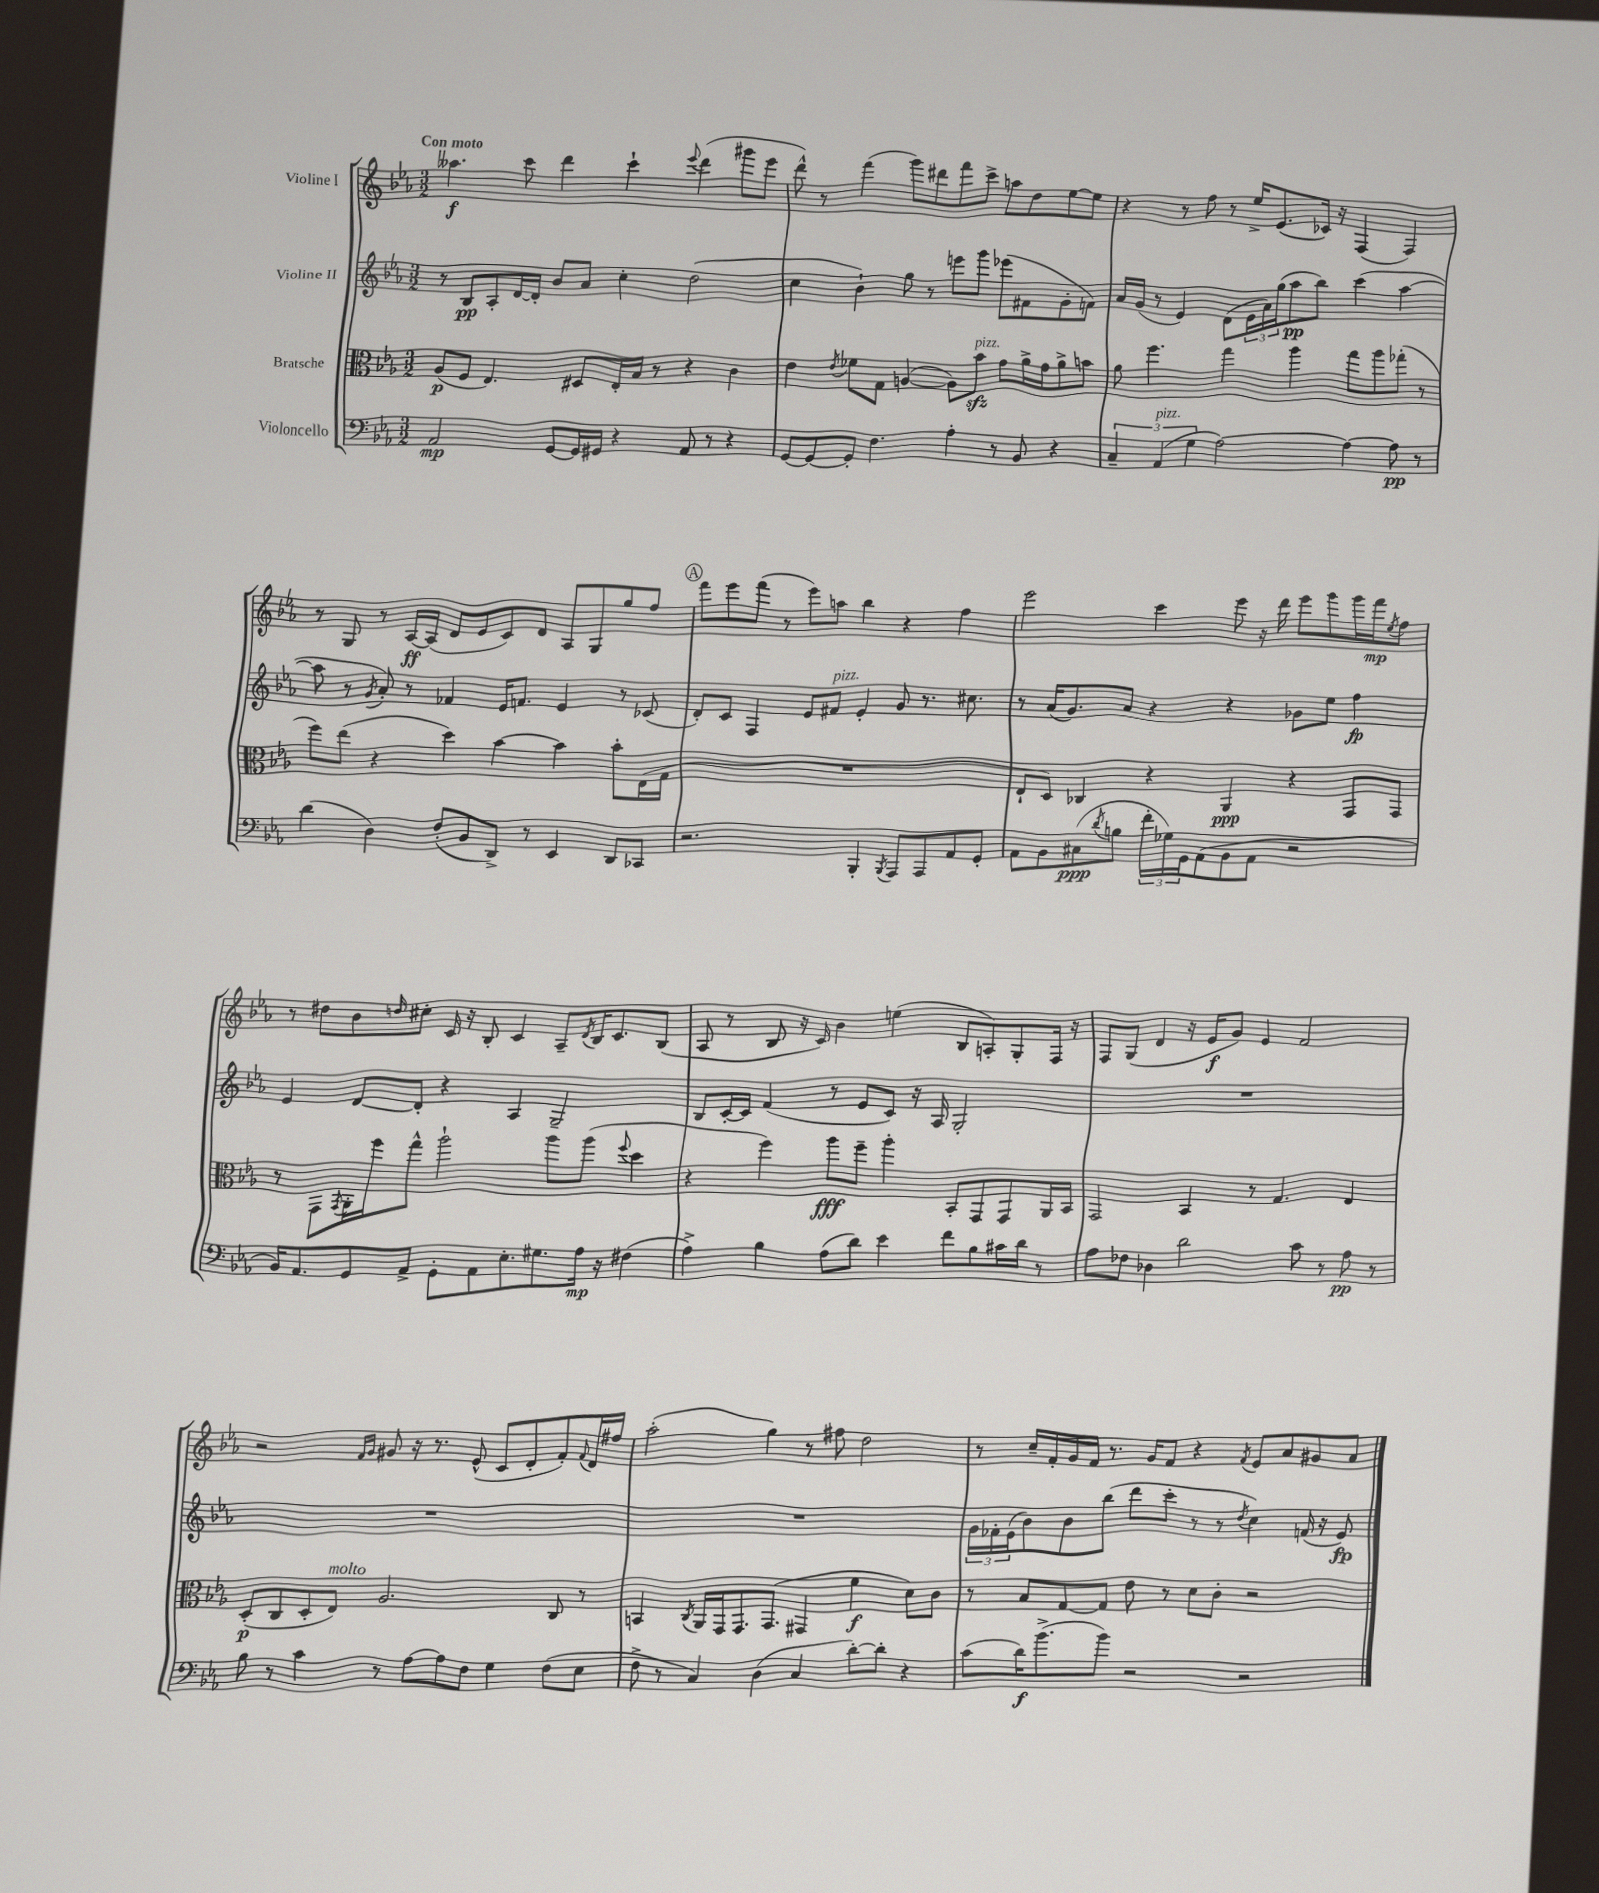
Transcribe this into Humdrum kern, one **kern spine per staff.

**kern	**kern	**kern	**kern
*staff4	*staff3	*staff2	*staff1
*clefF4	*clefC3	*clefG2	*clefG2
*k[b-e-a-]	*k[b-e-a-]	*k[b-e-a-]	*k[b-e-a-]
*M3/2	*M3/2	*M3/2	*M3/2
2AA-	(8A-	8r	4.aa--
.	8F	8B-	.
.	4.E-)	8A-'	.
.	.	[16d	8ccc
.	.	16d']	.
[8GG	.	8b-	4ddd
16GG]	8D#	8a-	.
16GG#	.	.	.
4r	16E-'	4cc'	4ccc`
.	16B-	.	.
.	8r	.	.
.	.	.	8qqeee-
8AA-	4r	(2dd	(4ddd
8r	.	.	.
4r	4c	.	8ggg#
.	.	.	8eee-
=	=	=	=
[8GG	4e-	4cc	8ddd^^)
8GG_	.	.	8r
.	8qe-	.	.
8GG']	8f-	4b-`)	(4fff
4.F	8G	.	.
.	([4A	8gg	8ggg)
.	.	8r	8ddd#
4A-'	8A])	8eee	8fff
.	8b-	8ggg	8ccc^
8r	8g	(8eee-	8aa
8BB-	16a-^	8f#	8dd
.	16g	.	.
4r	8a-^	8g'	[8ee-
.	8b	8f)	8ee-]
=	=	=	=
6C~	8a-	16a-	4r
.	.	(16g	.
.	4.ff	8r	.
(6AA-	.	.	.
.	.	4e-)	8r
6G	.	.	.
.	.	.	8ff
[2A-)	4gg	(8d	8r
.	.	24e-	16ee-^
.	.	24a-)	.
.	.	.	(8.e-
.	.	(24gg	.
.	4aa-	8aa-	.
.	.	8bb-)	16c-)
.	.	.	16r
4A-_	8gg	(4ccc	(4F
.	8aa-	.	.
8A-]	(8gg-'	[4aa-	4F)
8r	8r	.	.
=	=	=	=
(4d	8ff)	8aa-]	8r
.	(8ee-	8r	8G
.	.	8qg	.
4D)	4r	8a-')	8r
.	.	8r	[16A-
.	.	.	(16A-]
(8F'	4dd)	4f-	8d
8BB-	.	.	8e-
8DD^)	[4b-	16e-	8c)
.	.	8.f	.
8r	.	.	8d
4EE-	4b-]	4e-	8A-
.	.	.	8G
8DD	8b-'	8r	8gg
8CC-	(16E-	(8c-	8ff
.	16G	.	.
=	=	=	=
2.r	1.r	8d')	8fff
.	.	8c	8eee-
.	.	4F	(8fff
.	.	.	8r
.	.	8e-	8eee-)
.	.	8f#	8aa
4BBB-'	.	4e-'	4bb-
8qBBB-	.	.	.
8AAA-	.	8g	4r
8AAA-	.	8.r	.
8AA-	.	.	4ff
.	.	8.cc#	.
8GG'	.	.	.
=	=	=	=
8AA-	8E-`	8r	2eee-
8BB-	8D)	(16a-	.
.	.	8.g)	.
(8C#	4C-	.	.
8qd	.	.	.
8B	.	8a-	.
24f'	4r	4r	4ccc
24G-)	.	.	.
24GG	.	.	.
(8AA-	.	.	.
8BB-	4AA-	4r	8eee-
8AA-	.	.	16r
.	.	.	16ddd
2r	4r	8g-	8eee-
.	.	8ee-	8ggg
.	8GG	4ff	16ggg
.	.	.	16fff
.	.	.	8qee-
.	8GG	.	8ff
=	=	=	=
16BB-)	8r	4e-	8r
8.AA-	.	.	.
.	8GG	.	8dd#
.	8qGG	.	.
8GG	16AA-'	[8d	8b-
.	16ff	.	.
.	.	.	16qqdd
8AA-^	8gg^^	8d']	8cc#'
8GG'	2aa-`	4r	16c
.	.	.	16r
8AA-	.	.	8B-'
8.E-'	.	4A-	4c
8.G#	.	.	.
.	8aa-	2G~	8A-~
.	.	.	8qd
16A-	(8aa-	.	16B-
16r	.	.	8.c
.	8qqff	.	.
(4F#	4dd	.	.
.	.	.	(8B-
=	=	=	=
4A-^)	4r	8B-	8A-
.	.	[16c'	8r
.	.	16c]	.
4B-	4ff)	(4f	8B-
.	.	.	16r
.	.	.	16c)
(8A-	8aa-	8r	4b-
8d)	8ff~	8e-	.
4e-	4aa-'	8c)	(4ee
.	.	16r	.
.	.	16A-	.
8f	8BB-'	2G'	8B-
8B-	8GG	.	8A')
16c#	8GG	.	8G'
16d	.	.	.
8r	16AA-	.	16F
.	16BB-	.	16r
=	=	=	=
8A-	2GG	1.r	8F
8F-	.	.	(8G
4D-	.	.	4d
2d	4BB-	.	16r
.	.	.	16e-
.	.	.	8g)
.	8r	.	4e-
.	4.G	.	.
8c	.	.	2f
8r	.	.	.
8A-	4E-	.	.
8r	.	.	.
=	=	=	=
8B-	(8D'	1.r	2r
8r	8C	.	.
4c	8D'	.	.
.	8E-)	.	.
.	.	.	16qqf
.	.	.	16qqg
8r	2.A-	.	8g#
[8A-	.	.	16r
.	.	.	8.r
8A-]	.	.	.
8F	.	.	(8e-^^
4G	.	.	8c
.	.	.	8d'
(8F	8C	.	8f')
.	.	.	8qqf
8E-	8r	.	16d
.	.	.	16ff#
=	=	=	=
8F^	4BB	1.r	(2aa-'
8r	.	.	.
.	8qC	.	.
4C)	16AA-	.	.
.	16GG	.	.
.	8.GG	.	.
(4D	.	.	4gg)
.	(8.GG	.	.
4C	4GG#	.	8r
.	.	.	8ff#
[8d')	4f	.	2dd
8d']	.	.	.
4r	8d)	.	.
.	8c	.	.
=	=	=	=
(8c	8r	24g	8r
.	.	24f-'	.
.	.	(24e-	.
16d)	8B-	8b-)	16cc~
(8.b-^	.	.	16f'
.	[8G	8b-	16g
.	.	.	16f
8b-)	8G]	(8bb-	8.r
2r	8e-	8ddd	.
.	.	.	16g
.	8r	8ccc'	8f
.	8d	8r	4r
.	8c'	8r	.
.	.	8qdd	8qf
2r	2r	4cc)	8e-
.	.	.	8a-
.	.	(16f	8g#
.	.	16r	.
.	.	8e-)	8a-
==	==	==	==
*-	*-	*-	*-
